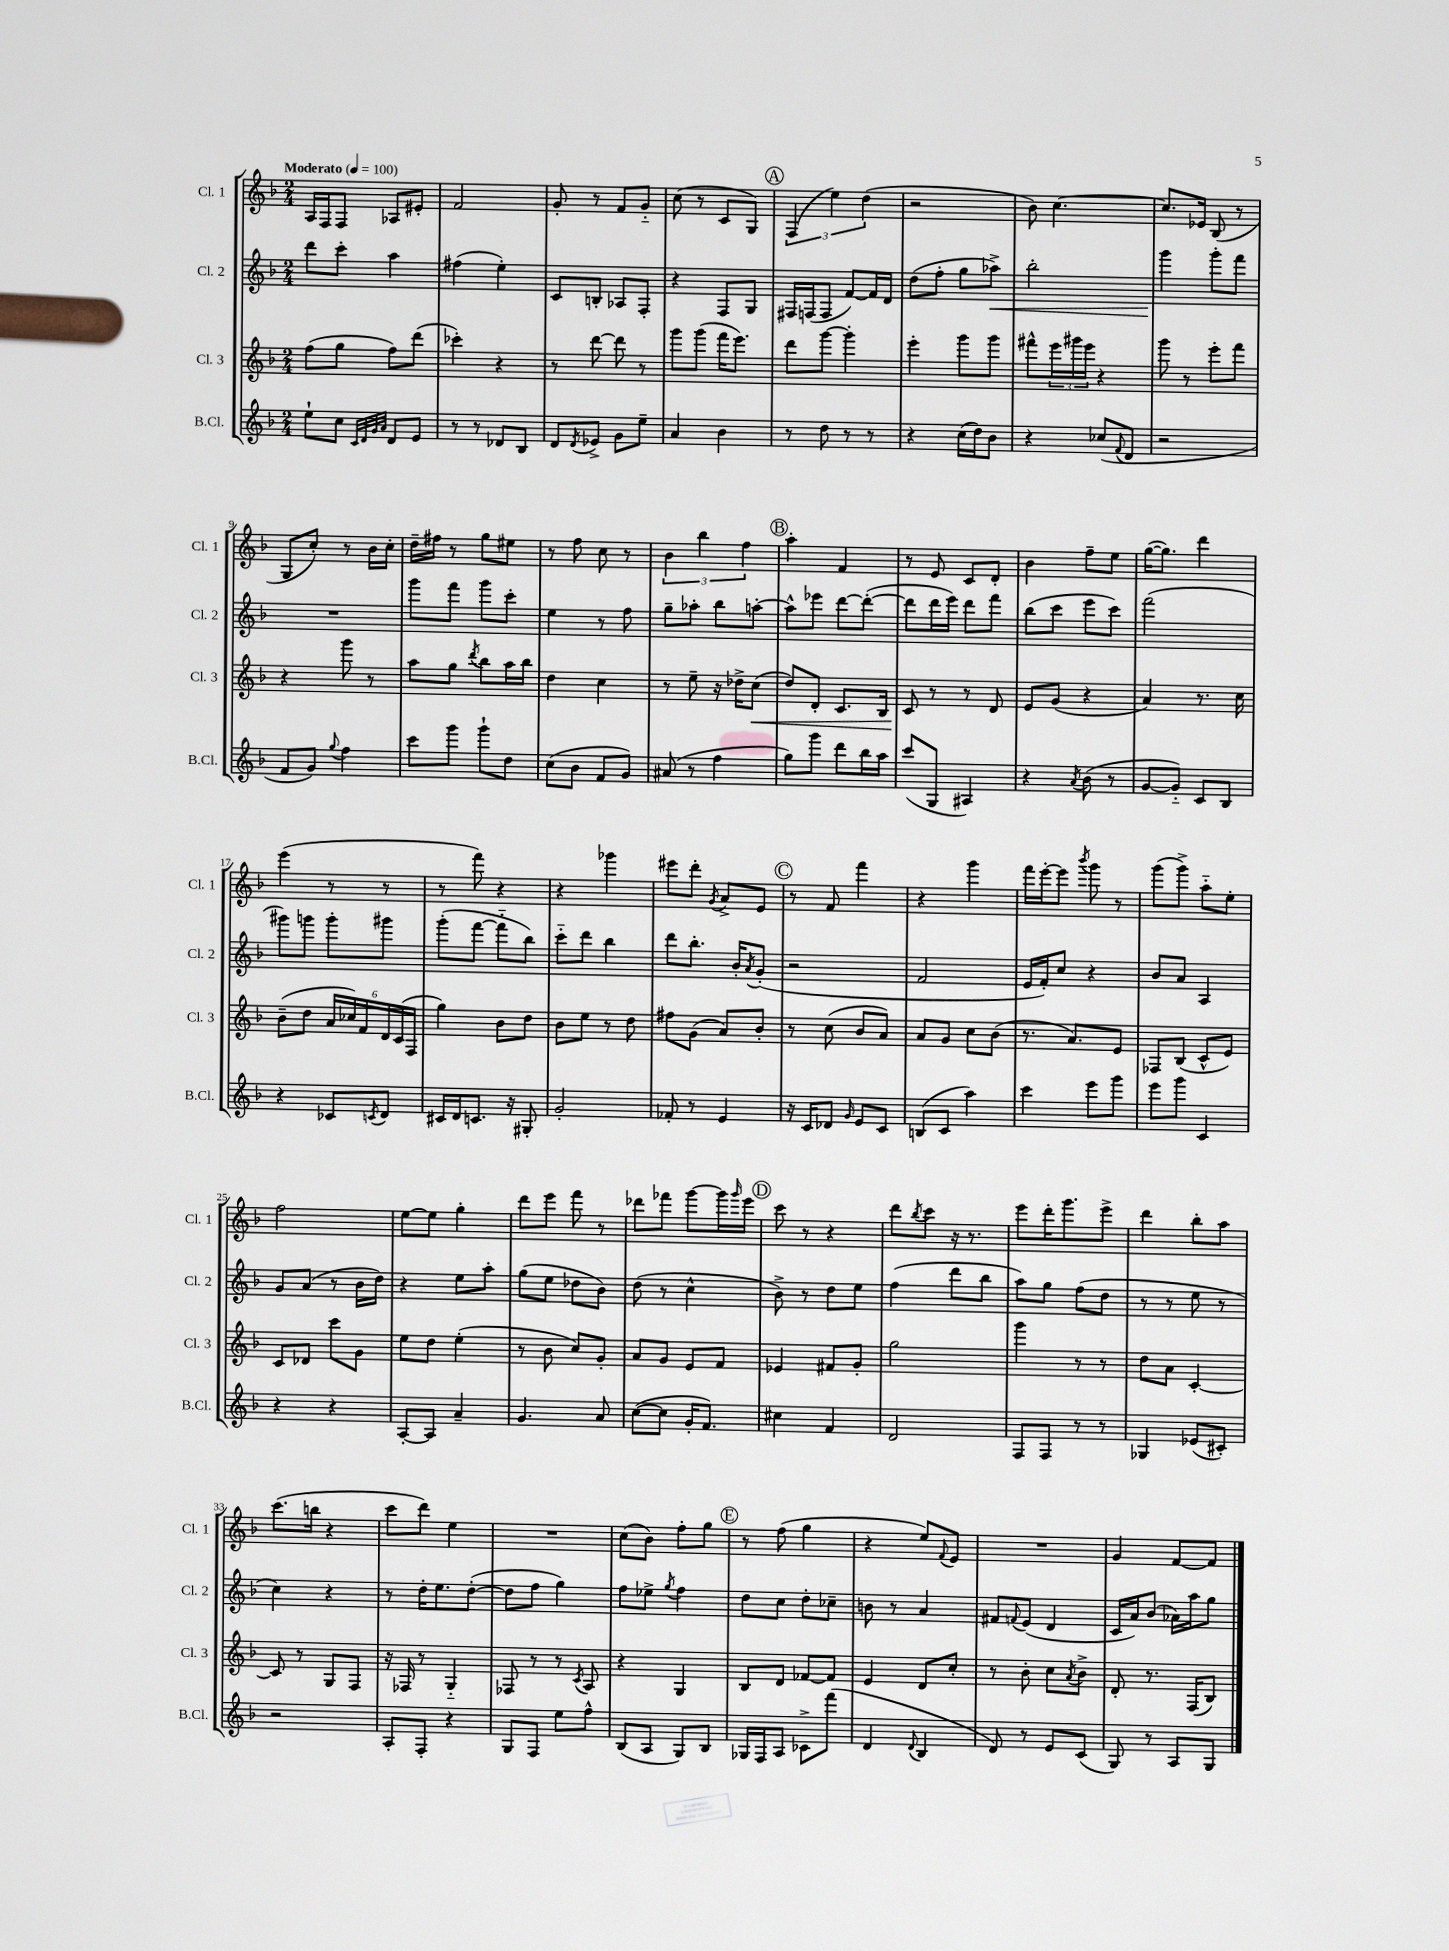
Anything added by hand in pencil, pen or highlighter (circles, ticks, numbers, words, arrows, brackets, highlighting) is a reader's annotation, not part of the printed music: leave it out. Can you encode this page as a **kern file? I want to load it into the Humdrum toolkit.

**kern	**kern	**dynam	**kern	**dynam	**kern
*part4	*part3	*part3	*part2	*part2	*part1
*staff4	*staff3	*staff3	*staff2	*staff2	*staff1
*I"B.Cl.	*I"Cl. 3	*	*I"Cl. 2	*	*I"Cl. 1
*I'B.Cl.	*I'Cl. 3	*	*I'Cl. 2	*	*I'Cl. 1
*clefG2	*clefG2	*	*clefG2	*	*clefG2
*k[b-]	*k[b-]	*	*k[b-]	*	*k[b-]
*M2/4	*M2/4	*	*M2/4	*	*M2/4
*MM100	*MM100	*	*MM100	*	*MM100
=1	=1	=1	=1	=1	=1
!	!	!	!	!	!LO:TX:a:B:t=Moderato
8ee`\L	(8ff\L	.	8ddd\L	.	16A/LL
.	.	.	.	.	16F/J
8cc\J	8gg\J	.	8ccc'\J	.	8F/J
32qqc/LLL	.	.	.	.	.
32qqd/	.	.	.	.	.
32qqg/	.	.	.	.	.
32qqa/JJJ	.	.	.	.	.
8d/L	8ff\L)	.	4aa\	.	8A-X/L
8e/J	(8ddd\J	.	.	.	8e#X'/J
=2	=2	=2	=2	=2	=2
8r	4ccc-X'\)	.	(4ff#X\	.	2f/
8r	.	.	.	.	.
8d-X/L	4r	.	4ee'\)	.	.
8B-/J	.	.	.	.	.
=3	=3	=3	=3	=3	=3
8d/L	8r	.	8c/L	.	8g'/
8qd/	.	.	.	.	.
8e-X^/J	[8ddd\	.	8Bn'/J	.	8r
8g\L	8ddd\]	.	8A-X/L	.	8f/L
8ee~\J	8r	.	8F'/J	.	8g/J
=4	=4	=4	=4	=4	=4
4a/	8ggg\L	.	4r	.	(8cc\
.	(8ggg\J	.	.	.	8r
4b-\	16fff\KL	.	8F/L	.	8c/L
.	8.eee\J)	.	.	.	.
.	.	.	8G/J	.	8G/J)
!!LO:REH:place=s1:t=A
=5	=5	=5	=5	=5	=5
8r	8ddd\L	.	16F#X/LL	.	(6F/
.	.	.	(16Fn/J	.	.
8dd\	[8ggg\J	.	8F/J	.	.
.	.	.	.	.	6ee\)
8r	4ggg'\]	.	[8f/L)	.	.
.	.	.	.	.	(6dd\
8r	.	.	16f/L]	.	.
.	.	.	16d/JJ	.	.
=6	=6	=6	=6	=6	=6
4r	4eee'\	.	(8dd\L	.	2r
.	.	.	8ff'\J	.	.
(16cc\LL	8ggg\L	.	8gg\L	.	.
16dd\J)	.	.	.	.	.
!	!	!	!	!LO:HP:b	!
8b-\J	8ggg\J	.	8aa-X^\J)	<	.
=7	=7	=7	=7	=7	=7
4r	8fff#X^^\L	.	2bb-'\	.	8b-\)
.	24eee\L	.	.	.	[4.cc\
.	24ggg#X\	.	.	.	.
.	24eee\JJ	.	.	.	.
(8cc-X/L	4r	.	.	.	.
8qqf/	.	.	.	.	.
8d/J	.	.	.	.	.
=8	=8	=8	=8	=8	=8
2r	8ggg\	.	4ggg\	.	8.cc/L]
.	8r	.	.	.	.
.	.	.	.	.	16e-X/Jk
.	8eee'\L	.	8ggg'\L	[	(8B-/
.	8fff\J	.	8fff\J	.	8r
!!LO:LB:g=z
=9	=9	=9	=9	=9	=9
8f/L	4r	.	2r	.	8G/L
8g/J)	.	.	.	.	8cc'/J)
8qqgg/	.	.	.	.	.
4ff\	8ggg\	.	.	.	8r
.	8r	.	.	.	16b-\LL
.	.	.	.	.	16cc'\JJ
=10	=10	=10	=10	=10	=10
8ccc\L	8aa\L	.	8ggg\L	.	16dd~\LL
.	.	.	.	.	16ff#X\JJ
8ggg\J	8gg\J	.	8fff\J	.	8r
.	8qddd/	.	.	.	.
8ggg`\L	8bb-\L	.	8ggg\L	.	8gg\L
8dd\J	16aa\L	.	8ccc'\J	.	8ee#X\J
.	16bb-\JJ	.	.	.	.
=11	=11	=11	=11	=11	=11
(8cc\L	4dd\	.	4ee\	.	8r
8b-\J	.	.	.	.	8ff\
8f/L	4cc\	.	8r	.	8cc\
8g/J)	.	.	8ff\	.	8r
=12	=12	=12	=12	=12	=12
(8a#X/	8r	.	8gg~\L	.	6b-\
8r	8ee~\	.	8aa-X'\J	.	.
.	.	.	.	.	6bb-\
4ff\	16r	.	8bb-\L	.	.
.	16dd-X^\KL	.	.	.	.
.	.	.	.	.	6ff\
!	!	!LO:HP:b	!	!	!
.	(8cc\J	<	[8aan'\J	.	.
!!LO:REH:place=s1:t=B
=13	=13	=13	=13	=13	=13
8gg\L)	8dd/L)	.	8aa^^\L]	.	4aa'\
8ggg\J	8d'/J	.	8eee-X\J	.	.
8ddd\L	8.c/L	.	[8ddd\L	.	4f/
16bb-\L	.	.	(8ddd'\J_	.	.
16aa\JJ	16B-/Jk	.	.	.	.
=14	=14	=14	=14	=14	=14
(8ccc/L	8c/	.	8ddd\L]	.	8r
8G/J	8r	[	16ddd\L	.	8e/
.	.	.	16eee\JJ)	.	.
4A#X/)	8r	.	8ddd\L	.	8c/L
.	8d/	.	8fff\J	.	8d'/J
=15	=15	=15	=15	=15	=15
4r	8e/L	.	(8bb-\L	.	4b-\
.	(8g/J	.	8ccc\J	.	.
8qa/	.	.	.	.	.
(8b-\	4r	.	8eee\L	.	8ff~\L
8r	.	.	8ccc\J)	.	8ee\J
=16	=16	=16	=16	=16	=16
[8g/L	4a/)	.	(2fff\	.	([16gg\KL
.	.	.	.	.	8.gg\J])
8g/J])	.	.	.	.	.
8c/L	8.r	.	.	.	4ddd\
8B-/J	.	.	.	.	.
.	16cc\	.	.	.	.
!!LO:LB:g=z
=17	=17	=17	=17	=17	=17
4r	(8b-~\L	.	8ggg#X\L)	.	(4eee\
.	8dd\J	.	8gggn\J	.	.
8c-X/L	24a/LL	.	8ggg'\L	.	8r
.	24cc-X/)	.	.	.	.
.	24f/	.	.	.	.
8qcn/	.	.	.	.	.
8d/J	24d/	.	8ggg#X\J	.	8r
.	(24c/	.	.	.	.
.	24F/JJ	.	.	.	.
=18	=18	=18	=18	=18	=18
16c#X/LL	4gg\)	.	(8ggg'\L	.	8r
16d/J	.	.	.	.	.
8.cn/J	.	.	[8fff\J	.	8fff\)
.	8b-\L	.	8fff\L]	.	4r
16r	.	.	.	.	.
8G#X'/	8dd\J	.	8bb-\J)	.	.
=19	=19	=19	=19	=19	=19
2g'/	8b-\L	.	8ccc\L	.	4r
.	8ee\J	.	8ddd\J	.	.
.	8r	.	4bb-\	.	4ggg-X\
.	8dd\	.	.	.	.
=20	=20	=20	=20	=20	=20
8f-X'/	8ff#X\L	.	8ddd\L	.	8eee#X\L
8r	(8g\J	.	8.bb-'\J	.	8ddd'\J
.	.	.	.	.	8qg/
4e/	8a/L)	.	.	.	8a^/L
.	.	.	16b-'/KL	.	.
.	.	.	8qa/	.	.
.	8b-'/J	.	(8g'/J	.	8e/J
!!LO:REH:place=s1:t=C
=21	=21	=21	=21	=21	=21
16r	8r	.	2r	.	8r
16c/KL	.	.	.	.	.
8d-X/J	(8cc\	.	.	.	8f/
16qqg/	.	.	.	.	.
8e/L	8b-/L	.	.	.	4fff\
8c/J	8a/J)	.	.	.	.
=22	=22	=22	=22	=22	=22
(8Bn/L	8a/L	.	2f/	.	4r
8c/J	8g/J	.	.	.	.
4aa\)	8cc\L	.	.	.	4ggg\
.	(8b-\J	.	.	.	.
=23	=23	=23	=23	=23	=23
4ccc\	8.r	.	16e/LL	.	16fff\LL
.	.	.	16f'/J)	.	[16eee'\J
.	.	.	8cc/J	.	8eee\J]
.	8.a/L)	.	.	.	.
.	.	.	.	.	8qbbb-/
8eee\L	.	.	4r	.	8ggg\
8ggg\J	8e/J	.	.	.	8r
=24	=24	=24	=24	=24	=24
8eee\L	8F-X/L	.	8b-/L	.	(8ggg\L
8ggg\J	(8B-/J	.	8a/J	.	8ggg^\J)
4c/	8c^^/L	.	4A/	.	8aa\L
.	8e/J)	.	.	.	8ee'\J
!!LO:LB:g=z
=25	=25	=25	=25	=25	=25
4r	8c/L	.	8g/L	.	2ff\
.	8d-X/J	.	(8a/J	.	.
4r	8ccc\L	.	8r	.	.
.	8g\J	.	16b-\LL	.	.
.	.	.	16dd\JJ)	.	.
=26	=26	=26	=26	=26	=26
[8A'/L	8ee\L	.	4r	.	[8ee\L
8A/J]	8dd\J	.	.	.	8ee\J]
4a~/	(4ee'\	.	8ee\L	.	4gg'\
.	.	.	8aa'\J	.	.
=27	=27	=27	=27	=27	=27
4.g/	8r	.	(8gg\L	.	8ddd\L
.	8b-\	.	8ee\J	.	8eee\J
.	8cc/L)	.	8dd-X\L	.	8fff\
8a/	8g'/J	.	8b-\J)	.	8r
=28	=28	=28	=28	=28	=28
([8cc\L	8a/L	.	(8dd\	.	8ddd-X\L
8cc\J]	8g/J	.	8r	.	8fff-X\J
16g'/KL	8e/L	.	4cc^^\	.	[8ggg\L
8.f/J)	.	.	.	.	.
.	8f/J	.	.	.	16ggg\L]
.	.	.	.	.	16qqggg/
.	.	.	.	.	16eee\JJ
!!LO:REH:place=s1:t=D
=29	=29	=29	=29	=29	=29
4cc#X\	4e-X/	.	8b-^\)	.	8ccc\
.	.	.	8r	.	8r
4f/	8f#X/L	.	8dd\L	.	4r
.	8g'/J	.	8ee\J	.	.
=30	=30	=30	=30	=30	=30
2d/	2gg\	.	(4ff\	.	8ddd\L
.	.	.	.	.	8qbb-/
.	.	.	.	.	8ccc\J
.	.	.	8ddd\L	.	16r
.	.	.	.	.	8.r
.	.	.	8bb-\J	.	.
=31	=31	=31	=31	=31	=31
8F/L	4ggg\	.	8aa\L)	.	8eee\L
8F/J	.	.	8gg\J	.	16ddd'\K
.	.	.	.	.	8.ggg\
8r	8r	.	(8ff\L	.	.
8r	8r	.	8dd\J	.	8eee^\J
=32	=32	=32	=32	=32	=32
4G-X/	8dd\L	.	8r	.	4ddd\
.	8a\J	.	8r	.	.
(8e-X/L	[4c'/	.	8ee\	.	8bb-'\L
8c#X'/J)	.	.	8r	.	8aa\J
!!LO:LB:g=z
=33	=33	=33	=33	=33	=33
2r	8c/]	.	4cc\)	.	(8.ccc\L
.	8r	.	.	.	.
.	.	.	.	.	16bbn\Jk
.	8G/L	.	4r	.	4r
.	8F/J	.	.	.	.
=34	=34	=34	=34	=34	=34
8A'/L	16r	.	8r	.	8ccc\L
.	16F-X/	.	.	.	.
8F'/J	8r	.	16dd'\KL	.	8ddd\J)
.	.	.	8.ee\	.	.
4r	4G/	.	.	.	4ee\
.	.	.	([8dd'\J	.	.
=35	=35	=35	=35	=35	=35
8G/L	8F-X/	.	8dd\L]	.	2r
8F/J	8r	.	8ff\J	.	.
8ee\L	8r	.	4gg\)	.	.
.	8qc/	.	.	.	.
8ff^^\J	8A/	.	.	.	.
=36	=36	=36	=36	=36	=36
(8B-/L	4r	.	8ff\L	.	(8cc\L
8A/J	.	.	8ee-X^\J	.	8b-\J)
.	.	.	8qgg/	.	.
8G/L)	4G/	.	4ff\	.	8ff'\L
8B-/J	.	.	.	.	8gg\J
!!LO:REH:place=s1:t=E
=37	=37	=37	=37	=37	=37
16G-X/LL	8B-/L	.	8dd\L	.	8r
16F/J	.	.	.	.	.
8A/J	8d/J	.	8cc\J	.	(8ff\
8c-X^\L	[8f-X/L	.	8dd'\L	.	4gg\
(8fff\J	8f-/J]	.	8cc-X~\J	.	.
=38	=38	=38	=38	=38	=38
4d/	4e/	.	8bn\	.	4r
.	.	.	8r	.	.
8qqd/	.	.	.	.	.
4B-/	8d/L	.	4a/	.	8ee/L)
.	.	.	.	.	8qqf/
.	8cc'/J	.	.	.	8e/J
=39	=39	=39	=39	=39	=39
8d/)	8r	.	8f#X/L	.	2r
.	.	.	8qqfn/	.	.
8r	8b-'\	.	(8e/J	.	.
8e/L	8cc\L	.	4d/	.	.
.	8qa/	.	.	.	.
(8c/J	8b-^\J	.	.	.	.
=40	=40	=40	=40	=40	=40
8G/)	8d'/	.	16c/LL	.	4g/
.	.	.	16a/J)	.	.
8r	8.r	.	(8b-/J	.	.
8A/L	.	.	16a-X\LL)	.	[8f/L
.	(16F/KL	.	16aa\J	.	.
8G/J	8B-/J)	.	8gg\J	.	8f/J]
==	==	==	==	==	==
*-	*-	*-	*-	*-	*-
